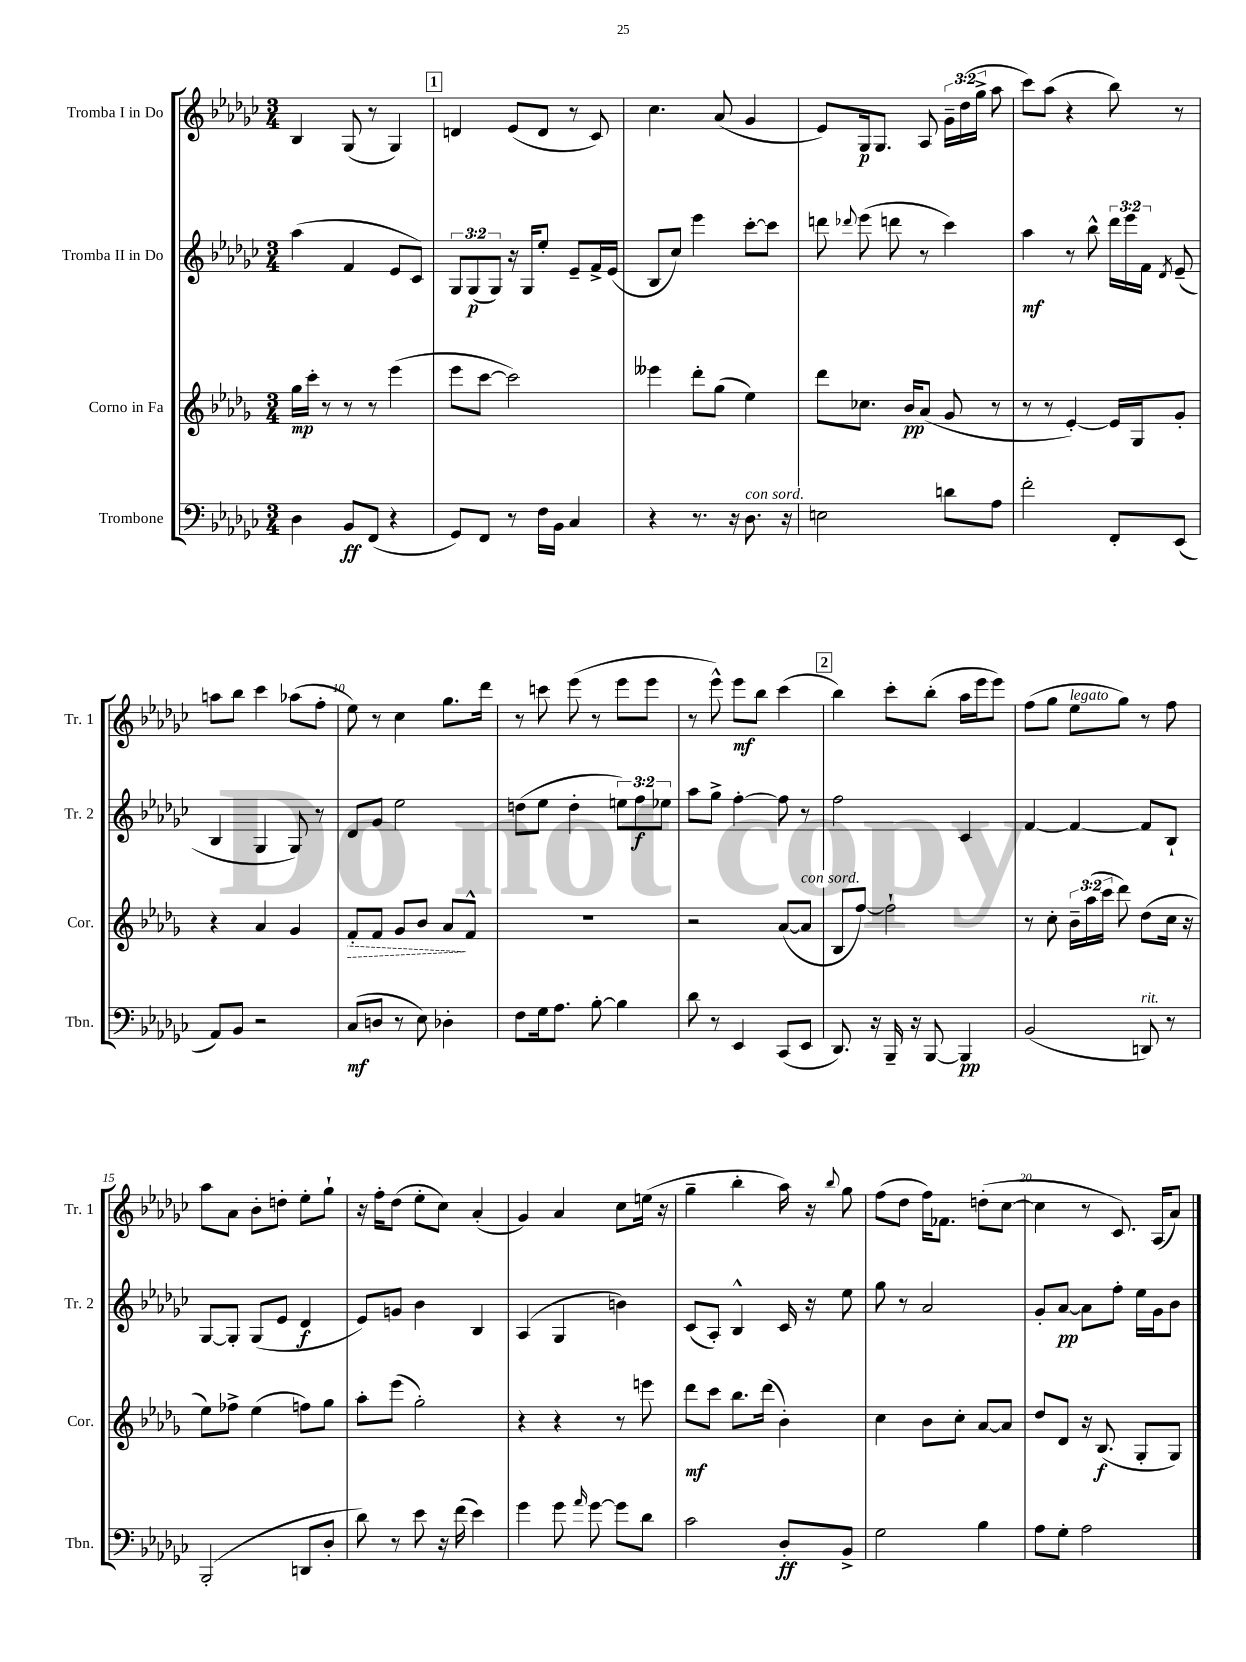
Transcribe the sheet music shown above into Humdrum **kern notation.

**kern	**kern	**kern	**kern
*staff4	*staff3	*staff2	*staff1
*clefF4	*clefG2	*clefG2	*clefG2
*k[b-e-a-d-g-c-]	*k[b-e-a-d-g-]	*k[b-e-a-d-g-c-]	*k[b-e-a-d-g-c-]
*M3/4	*M3/4	*M3/4	*M3/4
4D-	16gg-	(4aa-	4B-
.	16ccc'	.	.
.	8r	.	.
8BB-	8r	4f	(8G-
(8FF	8r	.	8r
4r	(4eee-	8e-	4G-)
.	.	8c-)	.
=	=	=	=
8GG-)	8eee-	12G-	4d
.	.	(12G-	.
8FF	[8ccc	.	.
.	.	12G-)	.
8r	2ccc])	16r	(8e-
.	.	16G-	.
16F	.	8ee-'	8d
16BB-	.	.	.
4C-	.	8e-~	8r
.	.	16f^	8c-)
.	.	(16e-	.
=	=	=	=
4r	4eee--	8B-	4.cc-
.	.	8cc-)	.
8.r	8ddd-'	4eee-	.
.	(8gg-	.	(8a-
16r	.	.	.
8.D-	4ee-)	[8ccc-'	4g-
.	.	8ccc-]	.
16r	.	.	.
=	=	=	=
2E	8ddd-	8ddd	8e-)
.	.	8qqddd-	.
.	8.cc-	(8eee-	16G-
.	.	.	8.G-
.	.	8ddd	.
.	16b-	.	.
.	(8a-	8r	8A-
8d	8g-	4ccc-)	24g-~
.	.	.	(24dd-
.	.	.	24gg-^
8A-	8r	.	8aa-
=	=	=	=
2f'	8r	4aa-	8ccc-)
.	8r	.	(8aa-
.	[4e-')	8r	4r
.	.	8bb-^^	.
8FF'	16e-]	24ddd-	8bb-)
.	.	24eee-	.
.	16G-	.	.
.	.	24f	.
.	.	8qd-	.
(8EE-	8g-'	(8e-~	8r
=	=	=	=
8AA-)	4r	4B-	8aa
8BB-	.	.	8bb-
2r	4a-	4G-	4ccc-
.	4g-	8G-)	(8aa-
.	.	8r	8ff'
=	=	=	=
(8C-	8f'	8d-	8ee-)
8D	8f	8g-	8r
8r	8g-	2ee-	4cc-
8E-)	8b-	.	.
4D-'	8a-	.	8.gg-
.	8f^^	.	.
.	.	.	16ddd-
=	=	=	=
8F	2.r	(8dd	8r
16G-	.	8ee-	8ccc
8.A-	.	.	.
.	.	4dd'	(8eee-
[8B-'	.	.	8r
4B-]	.	12ee)	8eee-
.	.	12ff	.
.	.	.	8eee-
.	.	12ee-	.
=	=	=	=
8d-	2r	8aa-	8r
8r	.	8gg-^	8eee-^^)
4EE-	.	[4ff'	8eee-
.	.	.	8bb-
(8CC-	([8a-	8ff]	(4ccc-
8EE-	8a-]	8r	.
=	=	=	=
8.DD-)	8B-	2ff	4bb-)
.	[8ff)	.	.
16r	.	.	.
16BBB-~	2ff`]	.	8ccc-'
16r	.	.	.
[8BBB-	.	.	(8bb-'
4BBB-]	.	4c-	16aa-
.	.	.	16eee-
.	.	.	8eee-)
=	=	=	=
(2BB-	8r	[4f	(8ff
.	8cc'	.	8gg-
.	24b-~	4f_	8ee-
.	(24aa-	.	.
.	24ccc	.	.
.	8ddd-)	.	8gg-)
8DD)	(8dd-	8f]	8r
8r	16cc	8B-`	8ff
.	16r	.	.
=	=	=	=
(2BBB-'	8ee-)	[8G-	8aa-
.	8ff-^	8G-']	8a-
.	(4ee-	(8G-	8b-'
.	.	8e-	8dd'
8DD	8ff)	4d-	8ee-'
8D-'	8gg-	.	8gg-`
=	=	=	=
8d-)	8aa-'	8e-)	16r
.	.	.	16ff'
8r	(8eee-	8g	(8dd-
8e-	2gg-')	4b-	8ee-'
16r	.	.	8cc-)
(16f	.	.	.
4e-)	.	4B-	(4a-'
=	=	=	=
4g-	4r	(4A-	4g-)
8g-	4r	4G-	4a-
16qqa-	.	.	.
[8g-	.	.	.
8g-]	8r	4b)	8cc-
8d-	8eee	.	(16ee
.	.	.	16r
=	=	=	=
2c-	8ddd-	(8c-	4gg-~
.	8ccc	8A-')	.
.	8.bb-	4B-^^	4bb-'
.	(16ddd-	.	.
8D-'	4b-')	16c-	16aa-)
.	.	16r	16r
.	.	.	8qqbb-
8BB-^	.	8ee-	8gg-
=	=	=	=
2G-	4cc	8gg-	(8ff
.	.	8r	8dd-
.	8b-	2a-	16ff)
.	.	.	8.f-
.	8cc'	.	.
4B-	[8a-	.	(8dd'
.	8a-]	.	[8cc-
=	=	=	=
8A-	8dd-	8g-'	4cc-]
8G-'	8d-	[8a-	.
2A-	16r	8a-]	8r
.	(8.B-	.	.
.	.	8ff'	8.c-)
.	8G-'	16ee-	.
.	.	16g-	(16A-
.	8G-)	8b-	8a-)
==	==	==	==
*-	*-	*-	*-
